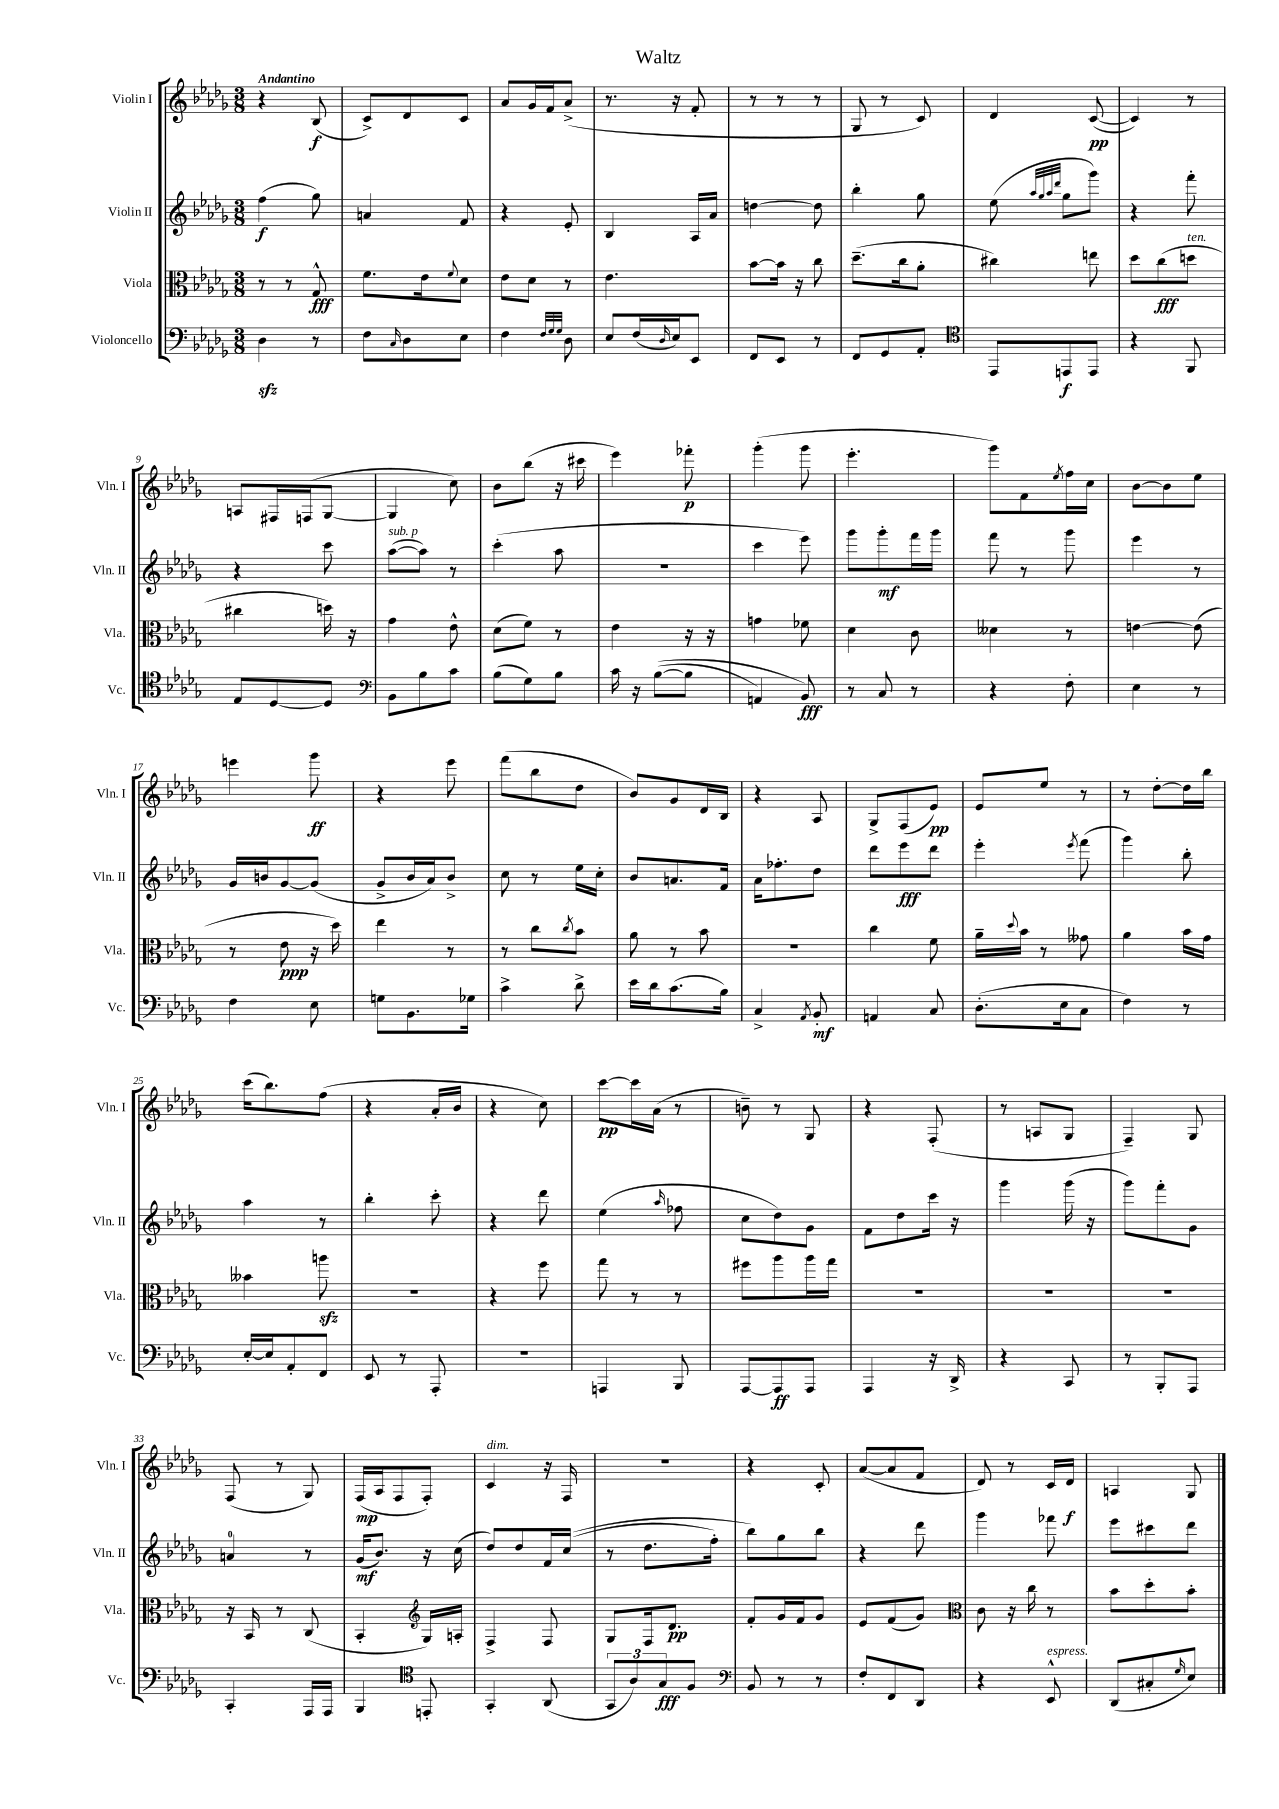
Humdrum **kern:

**kern	**kern	**kern	**kern
*staff4	*staff3	*staff2	*staff1
*clefF4	*clefC3	*clefG2	*clefG2
*k[b-e-a-d-g-]	*k[b-e-a-d-g-]	*k[b-e-a-d-g-]	*k[b-e-a-d-g-]
*M3/8	*M3/8	*M3/8	*M3/8
4D-\	8r	(4ff\	4r
.	8r	.	.
8r	8G-^^/	8gg-\)	(8B-/
=	=	=	=
8F\L	8.f\L	4a/	8c^/L)
16qqC/	.	.	.
8D-\	.	.	8d-/
.	16e-\k	.	.
.	8qqf/	.	.
8E-\J	8d-\J	8f/	8c/J
=	=	=	=
4F\	8e-\L	4r	8a-/L
.	8d-\J	.	16g-/L
.	.	.	16f/J
32qqF/LLL	.	.	.
32qqG-/	.	.	.
32qqG-/JJJ	.	.	.
8D-\	8r	8e-'/	(8a-^/J
=	=	=	=
8E-/L	4.e-\	4B-/	8.r
(16F/L	.	.	.
16qqD-/	.	.	.
16E-/J)	.	.	16r
8EE-/J	.	16A-/LL	8f'/
.	.	16a-/JJ	.
=	=	=	=
8FF/L	[8b-\L	[4dd\	8r
8EE-/J	16b-\]Jk	.	8r
.	16r	.	.
8r	8cc\	8dd\]	8r
=	=	=	=
8FF/L	(8.dd-~\L	4bb-'\	8G-/
8GG-/	.	.	8r
.	16cc\k	.	.
8AA-'/J	8a-'\J	8gg-\	8c/)
=	=	=	=
*clefC4	*	*	*
8EE-/L	4cc#\)	(8ee-\	4d-/
.	.	32qqaa-/LLL	.
.	.	32qqgg-/	.
.	.	32qqaa-/	.
.	.	32qqddd-/JJJ	.
8EE/	.	8gg-\L	.
8EE/J	8ee\	8ggg-\J)	([8c/
=	=	=	=
4r	8dd-\L	4r	4c/])
.	(8cc\	.	.
8FF/	8dd\J	8fff'\	8r
=	=	=	=
8E-/L	4cc#\	4r	8A/L
[8D-/	.	.	16F#/L
.	.	.	(16F/J
8D-/]J	16dd\)	8ccc\	[8G-/J
.	16r	.	.
=	=	=	=
*clefF4	*	*	*
8BB-\L	4g-\	([8aa-\L	4G-/]
8B-\	.	8aa-\]J)	.
8c\J	8e-^^\	8r	8cc\)
=	=	=	=
(8B-\L	(8d-\L	(4ccc'\	8b-\L
8G-\)	8f\J)	.	(8bb-\J
8B-\J	8r	8aa-\	16r
.	.	.	16ccc#\
=	=	=	=
16c\	4e-\	4.r	4eee-\)
16r	.	.	.
&(([8B-\L	.	.	.
8B-\]J	16r	.	8fff-'\
.	16r	.	.
=	=	=	=
4AA/)	4g\	4ccc\	(4ggg-'\
8BB-/&)	8f-\	8eee-\)	8ggg-\
=	=	=	=
8r	4d-\	8ggg-\L	4.eee-'\
8C/	.	8ggg-'\	.
8r	8c\	16fff\L	.
.	.	16ggg-\JJ	.
=	=	=	=
4r	4d--\	8fff\	8ggg-\L)
.	.	8r	8f\
.	.	.	8qee-/
8F'\	8r	8ggg-\	16ff\L
.	.	.	16cc\JJ
=	=	=	=
4E-\	[4e\	4eee-\	[8b-\L
.	.	.	8b-\]
8r	(8e\]	8r	8ee-\J
=	=	=	=
4F\	8r	16g-/LL	4eee\
.	.	16b/J	.
.	8e-\	[8g-/	.
8E-\	16r	(8g-/]J	8ggg-\
.	16dd-\)	.	.
=	=	=	=
8G\L	4ee-\	8g-^/L	4r
8.BB-\	.	16b-/L	.
.	.	16a-/J)	.
.	8r	8b-^/J	8eee-\
16G-\Jk	.	.	.
=	=	=	=
4c^\	8r	8cc\	(8fff\L
.	8cc\L	8r	8bb-\
.	8qcc/	.	.
8d-^\	8b-\J	16ee-\LL	8dd-\J
.	.	16cc'\JJ	.
=	=	=	=
16e-\LL	8a-\	8b-/L	8b-/L)
16d-\J	.	.	.
(8.c\	8r	8.a/	8g-/
.	8b-\	.	16d-/L
16B-\Jk)	.	16f/Jk	16B-/JJ
=	=	=	=
4C^/	4.r	16a-\LK	4r
.	.	8.ff-'\	.
8qAA-/	.	.	.
8BB-'/	.	8dd-\J	8A-/
=	=	=	=
4AA/	4cc\	8ddd-\L	8G-^/L
.	.	8eee-\	(8F/
8C/	8f\	8ddd-\J	8e-/J)
=	=	=	=
(8.D-'\L	16a-~\LL	4eee-'\	8e-/L
.	8qqdd-/	.	.
.	16b-\JJ	.	.
.	8r	.	8ee-/J
16E-\k	.	.	.
.	.	8qeee-/	.
8C\J	8g--\	(8fff\	8r
=	=	=	=
4F\)	4a-\	4ggg-\)	8r
.	.	.	[8dd-'\L
8r	16b-\LL	8bb-'\	16dd-\]L
.	16g-\JJ	.	16bb-\JJ
=	=	=	=
[16E-'/LL	4b--\	4aa-\	(16ccc\LK
16E-/]J	.	.	8.bb-\)
8AA-'/	.	.	.
8FF/J	8aa\	8r	(8ff\J
=	=	=	=
8EE-/	4.r	4bb-'\	4r
8r	.	.	.
8AAA-'/	.	8ccc'\	16a-'/LL
.	.	.	16b-/JJ
=	=	=	=
4.r	4r	4r	4r
.	8ff\	8ddd-\	8cc\)
=	=	=	=
4AAA/	8gg-\	(4ee-\	[8ccc\L
.	8r	.	16ccc\]L
.	.	.	(16a-\JJ
.	.	16qqaa-/	.
8BBB-/	8r	8ff-\	8r
=	=	=	=
[8AAA-/L	8ff#\L	8cc\L	8b~\)
8AAA-/]	8aa-\	8dd-\)	8r
8AAA-/J	16aa-\L	8g-\J	8G-/
.	16gg-\JJ	.	.
=	=	=	=
4AAA-/	4.r	8f\L	4r
.	.	8dd-\	.
16r	.	16ccc\Jk	(8F'/
16DD-^/	.	16r	.
=	=	=	=
4r	4.r	4ggg-\	8r
.	.	.	8A/L
8CC/	.	(16ggg-\	8G-/J
.	.	16r	.
=	=	=	=
8r	4.r	8ggg-\L)	4F~/)
8BBB-'/L	.	8fff'\	.
8AAA-/J	.	8g-\J	8G-/
=	=	=	=
4CC'/	16r	4a/	(8F/
.	16BB-/	.	.
.	8r	.	8r
16AAA-/LL	(8C/	8r	8G-/)
16AAA-/JJ	.	.	.
=	=	=	=
4BBB-/	4BB-'/	(16g-/LK	(16F/LL
.	.	8.b-/J)	16A-/J
.	.	.	8F/
*clefC4	*clefG2	*	*
8EE'/	16G-/LL)	16r	8F'/J)
.	16A'/JJ	(16cc\	.
=	=	=	=
4GG-'/	4F^/	8dd-/L)	4c/
.	.	8dd-/	.
(8AA-/	8F/	16f/L	16r
.	.	&((16cc/JJ	16F/
=	=	=	=
12GG-/L	8G-/L	8r	4.r
12A-/)	.	.	.
.	16F/k	8.dd-\L	.
12G-/	.	.	.
.	8.d-/J	.	.
8F/J	.	.	.
.	.	16ff'\Jk)	.
=	=	=	=
*clefF4	*	*	*
8BB-/	8f'/L	8bb-\L&)	4r
8r	16g-/L	8gg-\	.
.	16f/J	.	.
8r	8g-/J	8bb-\J	8c'/
=	=	=	=
8F'/L	8e-/L	4r	([8a-/L
8FF/	(8f/	.	8a-/]
8DD-/J	8g-/J)	8ddd-\	8f/J
=	=	=	=
*	*clefC3	*	*
4r	8c\	4ggg-\	8d-/)
.	16r	.	8r
.	16cc\	.	.
8EE-^^/	8r	8fff-\	16c/LL
.	.	.	16d-/JJ
=	=	=	=
(8DD-/L	8b-\L	8eee-\L	4A/
8C#'/	8dd-'\	8ccc#\	.
16qqG-/	.	.	.
8E-/J)	8b-'\J	8ddd-\J	8G-/
==	==	==	==
*-	*-	*-	*-
